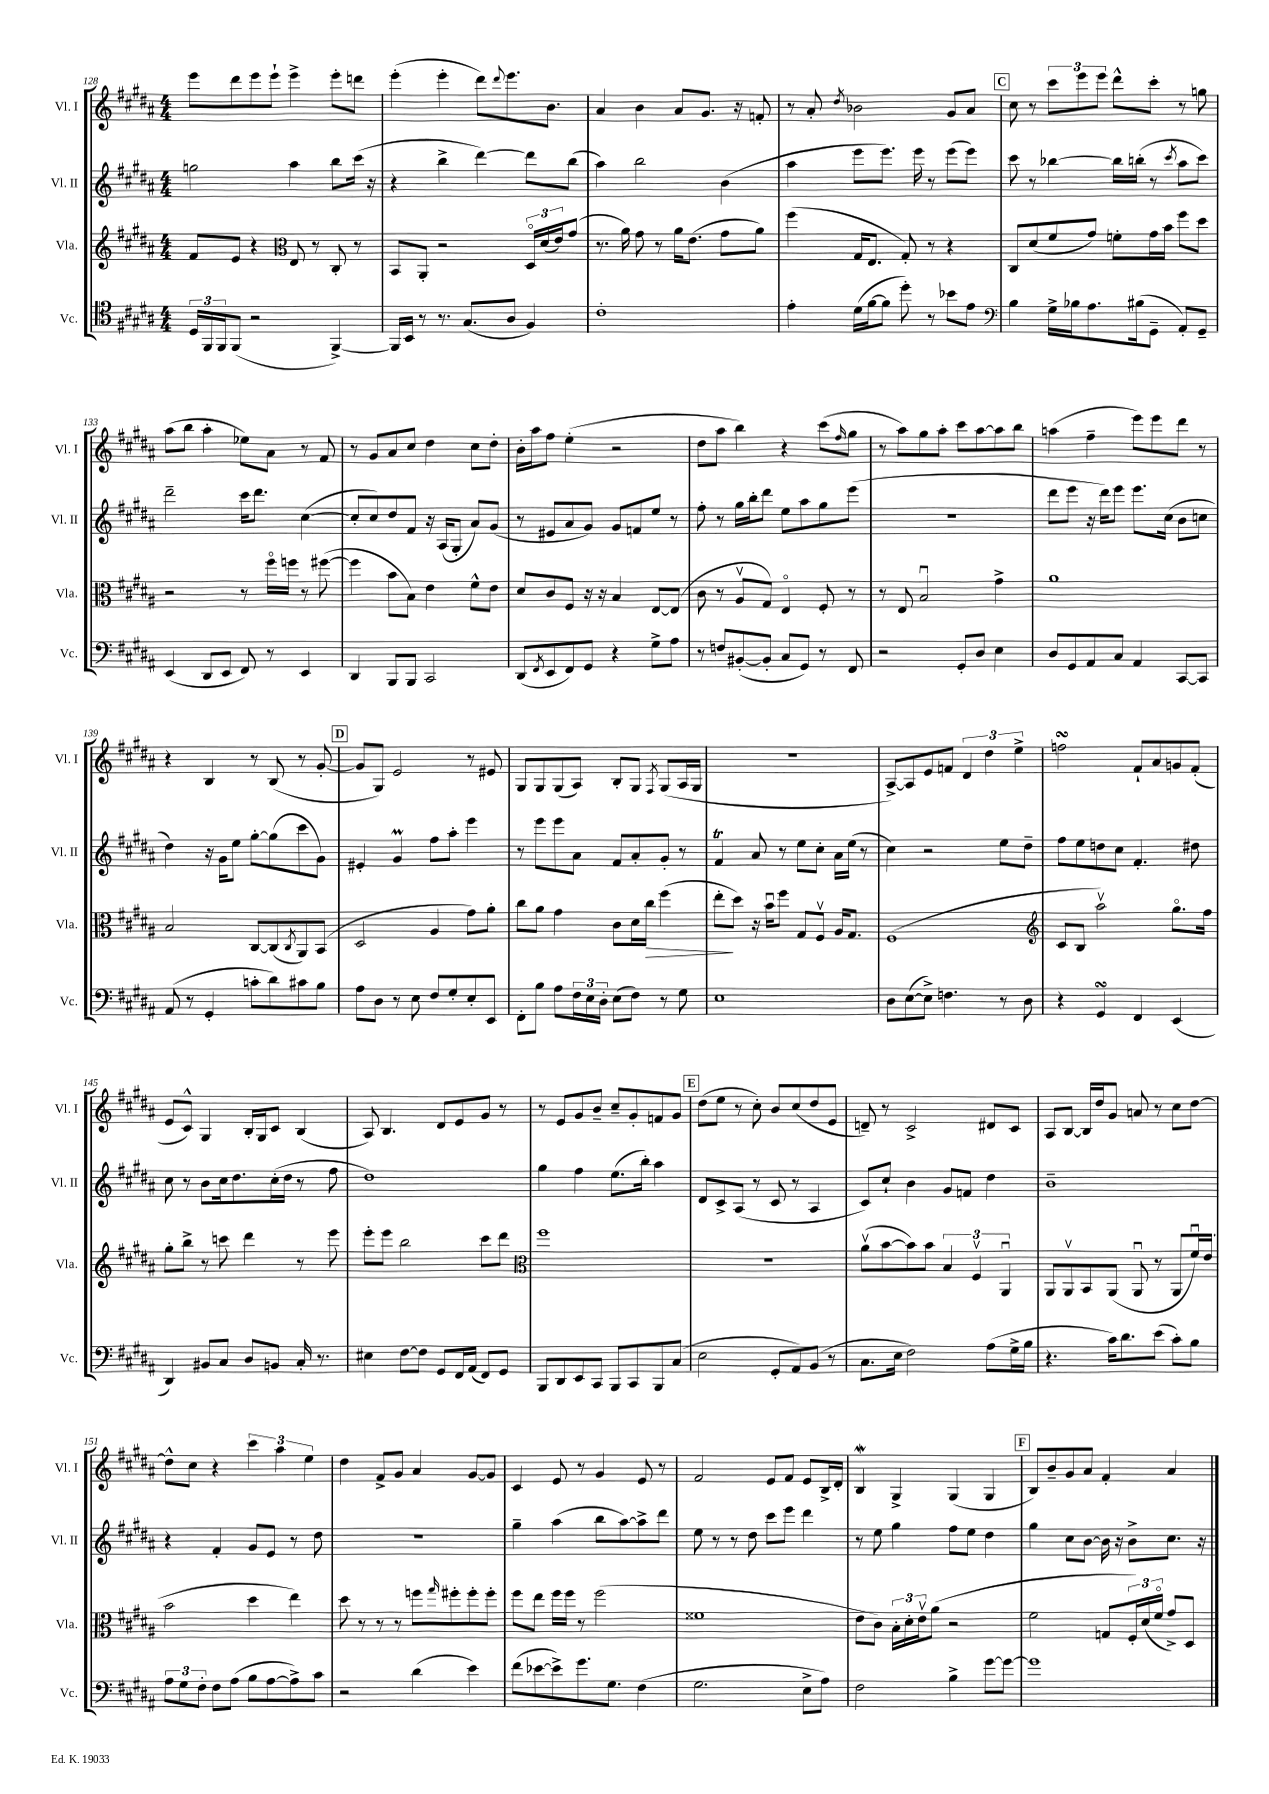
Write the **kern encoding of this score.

**kern	**kern	**dynam	**kern	**kern
*part4	*part3	*part3	*part2	*part1
*staff4	*staff3	*staff3	*staff2	*staff1
*I"Vc.	*I"Vla.	*	*I"Vl. II	*I"Vl. I
*I'Vc.	*I'Vla.	*	*I'Vl. II	*I'Vl. I
*clefC4	*clefG2	*	*clefG2	*clefG2
*k[f#c#g#d#a#]	*k[f#c#g#d#a#]	*	*k[f#c#g#d#a#]	*k[f#c#g#d#a#]
*M4/4	*M4/4	*	*M4/4	*M4/4
=128	=128	=128	=128	=128
24D#/LL	8f#/L	.	2ggn\	8eee\L
24FF#/	.	.	.	.
24FF#/J	.	.	.	.
(8FF#/J	8e/J	.	.	8ddd#\
2r	4r	.	.	8eee\
.	.	.	.	8eee`\J
*	*clefC3	*	*	*
.	8E/	.	4aa#\	4eee^\
.	8r	.	.	.
[4FF#^/)	8C#'/	.	8bb\L	8eee'\L
.	8r	.	(16ccc#\Jk	8dddn\J
.	.	.	16r	.
=129	=129	=129	=129	=129
16FF#/LL]	8BB/L	.	4r	(4eee'\
16BB/JJ	.	.	.	.
8r	8AA#'/J	.	.	.
8.r	2r	.	4bb^\	4eee'\
(8.G#/L	.	.	.	.
.	.	.	[4ddd#\)	8ddd#\L)
.	.	.	.	8qqddd#/
8A#/J	.	.	.	8.eee\
4F#/)	24D#/LL	.	8ddd#\L]	.
.	(24d#/	.	.	.
.	.	.	.	8.b\J
.	24e/J)	.	.	.
.	(8g#/J	.	(8bb\J	.
=130	=130	=130	=130	=130
1c#'	8.r	.	4aa#\)	4a#/
.	16a#\)	.	.	.
.	8g#\	.	2bb\	4b\
.	8r	.	.	.
.	16a#\KL	.	.	8a#/L
.	(8.e\J	.	.	.
.	.	.	.	8.g#/J
.	8g#\L	.	(4b\	.
.	.	.	.	16r
.	8a#\J)	.	.	8fn'/
=131	=131	=131	=131	=131
4e'\	(4ff#\	.	4aa#\	8r
.	.	.	.	8a#'/
.	.	.	.	8qdd#/
(16d#\LL	16G#/KL	.	8eee\L	2b-X\
[16f#\J	8.E/J	.	.	.
8f#\J]	.	.	8.eee\J)	.
8dd#'\)	8G#'/)	.	.	.
.	.	.	16eee\	.
8r	8r	.	8r	.
8b-X\L	4r	.	(8eee\L	8g#/L
8e\J	.	.	8eee\J)	8a#/J
!!LO:REH:place=s1:t=C
=132	=132	=132	=132	=132
*clefF4	*	*	*	*
4B\	8C#/L	.	8ccc#\	8cc#\
.	(8d#/	.	8r	8r
16G#^\LL	8f#/	.	[4bb-X\	12ccc#\L
16B-X\J	.	.	.	.
.	.	.	.	12eee\
8.A#\	8g#/J)	.	.	.
.	.	.	.	12eee\J
.	8fn'\L	.	16bb-\LL]	8ddd#^^\L
(16B#X\k	.	.	(16bbn'\JJ	.
8GG#~\J	16g#\L	.	8r	8ccc#'\J
.	16b\JJ	.	.	.
.	.	.	8qccc#/	.
8AA#'/L)	8ff#\L	.	8aa#\L	8r
8GG#~/J	8dd#\J	.	8ccc#\J)	8ggn\
!!LO:LB:g=z
=133	=133	=133	=133	=133
(4EE/	2r	.	2ddd#~\	(8aa#\L
.	.	.	.	8bb\J
8DD#/L	.	.	.	4aa#'\
8EE/J	.	.	.	.
8FF#/)	8r	.	16ccc#\KL	8ee-X\L)
.	.	.	8.ddd#\J	.
8r	16ff#\LL	.	.	8a#\J
.	16ffn\JJ	.	.	.
4EE/	8r	.	([4cc#\	8r
.	([8ff#X\	.	.	8f#/
=134	=134	=134	=134	=134
4DD#/	4ff#\]	.	8cc#'/L]	8r
.	.	.	8cc#/)	8g#/L
8BBB/L	8b\L	.	8dd#/	8a#/
8BBB/J	8B\J)	.	8f#/J	8cc#/J
2CC#/	4e\	.	16r	4dd#\
.	.	.	(16A#/KL	.
.	.	.	8G#'/J	.
.	8f#^^\L	.	8a#/L)	8cc#\L
.	8e\J	.	(8g#/J	8dd#'\J
=135	=135	=135	=135	=135
(8DD#/L	8d#/L	.	8r	16b'\LL
.	.	.	.	16aa#\J
8qFF#/	.	.	.	.
8EE/	8c#/	.	8e#X/L	8ff#\J
8FF#/)	8F#/J	.	8a#/	(4ee'\
8GG#/J	16r	.	8g#/J)	.
.	16r	.	.	.
4r	4B/	.	8g#/L	2r
.	.	.	8fn/	.
8G#^\L	[8E/L	.	8ee/J	.
8A#\J	(8E/J]	.	8r	.
=136	=136	=136	=136	=136
8r	8c#\	.	8ff#'\	8dd#\L
8Fn/L	8r	.	8r	8aa#\J
([8BB#X'/	8A#v/L	.	16gg#\LL	4bb\)
.	.	.	16bb'\J	.
8BB#'/J]	8G#/J)	.	8ddd#\J	.
8C#/L	4E/	.	8ee\L	4r
8GG#/J)	.	.	8aa#\	.
8r	8F#'/	.	8gg#\	(8ccc#\L
.	.	.	.	16qqff#/
8FF#/	8r	.	(8eee\J	8gg#\J
=137	=137	=137	=137	=137
2r	8r	.	1r	8r
.	8E/	.	.	8aa#\L)
.	2Bu/	.	.	8gg#\
.	.	.	.	8aa#'\J
8GG#'/L	.	.	.	8ccc#\L
8D#/J	.	.	.	[8aa#\
4E\	4g#^\	.	.	8aa#\]
.	.	.	.	8bb\J
=138	=138	=138	=138	=138
8D#/L	1a#	.	8ddd#\L	(4aan\
8GG#/	.	.	8eee\J	.
8AA#/	.	.	16r	4ff#~\
.	.	.	16ddd#\KL)	.
8C#/J	.	.	8eee\J	.
4AA#/	.	.	8.eee\L	8eee\L)
.	.	.	.	8eee\
.	.	.	(16cc#\Jk	.
[8CC#/L	.	.	8b\L	8ddd#\J
8CC#/J]	.	.	8ccn\J	8r
!!LO:LB:g=z
=139	=139	=139	=139	=139
(8AA#/	2B/	.	4dd#\)	4r
8r	.	.	.	.
4GG#'/	.	.	16r	4B/
.	.	.	16g#\KL	.
.	.	.	8ee\J	.
8cn'\L	[8C#/L	.	[8gg#'\L	8r
8d#\)	(8C#/]	.	(8gg#\]	(8B/
.	8qC#/	.	.	.
8c#X\	8AA#/)	.	8ccc#\	8r
8B\J	(8BB/J	.	8g#\J)	[8g#'/
!!LO:REH:place=s1:t=D
=140	=140	=140	=140	=140
8A#\L	2D#/	.	4e#X'/	8g#/L]
8D#\J	.	.	.	8G#/J)
8r	.	.	4g#M/	2e/
8E\	.	.	.	.
8F#/L	4A#/	.	8ff#\L	.
8G#'/	.	.	8aa#'\J	.
8E'/	8g#\L)	.	4eee\	8r
8EE/J	8a#'\J	.	.	8e#X/
=141	=141	=141	=141	=141
8FF#'\L	8cc#\L	.	8r	8G#/L
8B\J	8a#\J	.	8eee\L	8G#/
8A#\L	4g#\	.	8eee\	(8G#/
24F#\L	.	.	8a#\J	8A#/J)
24E\	.	.	.	.
24D#'\JJ	.	.	.	.
(8E\L	8c#\L	.	8f#/L	8B'/L
8F#\J)	16d#\L	.	8a#'/	8G#/J
!	!	!LO:HP:b	!	!
.	16cc#\JJ	>	.	.
.	.	.	.	8qF#/
8r	(4ff#\	.	8g#'/J	(8G#/L
8G#\	.	.	8r	16A#/L
.	.	.	.	16G#/JJ
=142	=142	=142	=142	=142
1E	8ee'\L	.	4f#T/	1r
.	8dd#\J)	]	.	.
.	16r	.	8a#/	.
.	16bu\KL	.	.	.
.	8ff#\J	.	8r	.
.	8G#/L	.	8ee\L	.
.	8F#v/J	.	8cc#'\J	.
.	16A#/KL	.	16a#\LL	.
.	8.G#/J	.	(16ee\JJ	.
.	.	.	8r	.
=143	=143	=143	=143	=143
8D#\L	(1F#	.	4cc#\)	[8A#^/L)
([8E\	.	.	.	8A#/]
8E^\J])	.	.	2r	8e/
4.Fn\	.	.	.	8fn/J
.	.	.	.	6d#/
.	.	.	.	6dd#\
8r	.	.	8ee\L	.
.	.	.	.	6ee^\
8D#\	.	.	8dd#~\J	.
=144	=144	=144	=144	=144
*	*clefG2	*	*	*
4r	8c#/L	.	8ff#\L	2ffnsSSs\
.	8B/J	.	8ee\	.
4GG#sSSS/	2aa#v\)	.	8ddn\	.
.	.	.	8cc#\J	.
4FF#/	.	.	4.f#'/	8f#`/L
.	.	.	.	8a#/
(4EE/	8.gg#\L	.	.	8gn/
.	.	.	8dd#X\	(8f#'/J
.	16ff#\Jk	.	.	.
!!LO:LB:g=z
=145	=145	=145	=145	=145
4DD#/)	8gg#'\L	.	8cc#\	8e/L
.	8bb^\J	.	8r	8c#^^/J)
8BB#X/L	8r	.	8b\L	4G#/
8C#/J	8cccn\	.	16cc#\k	.
.	.	.	8.dd#\	.
8D#/L	4ddd#\	.	.	16B'/LL
.	.	.	.	16G#/J
8BBn/J	.	.	(16cc#'\L	8c#/J
.	.	.	16dd#\JJ	.
16C#'/	8r	.	8r	(4B/
8.r	.	.	.	.
.	8eee\	.	8ff#\	.
=146	=146	=146	=146	=146
4E#X\	8eee'\L	.	1dd#)	8A#/)
.	8eee\J	.	.	4.B/
[8F#\L	2bb\	.	.	.
8F#\J]	.	.	.	.
8GG#/L	.	.	.	8d#/L
16FF#/L	.	.	.	8e/
(16AA#/JJ	.	.	.	.
8FF#/L)	8ccc#\L	.	.	8g#/J
8GG#/J	8ddd#\J	.	.	8r
=147	=147	=147	=147	=147
*	*clefC3	*	*	*
8BBB/L	1ff#	.	4gg#\	8r
8DD#/	.	.	.	8e/L
8EE/	.	.	4ff#\	8g#/
8CC#/J	.	.	.	8b~/J
8BBB/L	.	.	(8.ee\L	8cc#~/L
8CC#/	.	.	.	8g#'/
.	.	.	16bb'\Jk)	.
8BBB/	.	.	4aa#\	8fn/
(8C#/J	.	.	.	8g#/J
!!LO:REH:place=s1:t=E
=148	=148	=148	=148	=148
2E\	1r	.	8d#/L	(8dd#\L
.	.	.	8c#^/	8ee\J
.	.	.	(8A#/J	8r
.	.	.	8r	8cc#'\)
8GG#'/L	.	.	8c#/	8b/L
8AA#/)	.	.	8r	(8cc#/
(8BB/J	.	.	4A#/	8dd#/
8r	.	.	.	8e/J
=149	=149	=149	=149	=149
8.C#\L	(8a#v\L	.	8c#/L)	8dn~/)
.	[8b\	.	8cc#`/J	8r
16E\Jk	.	.	.	.
2F#\)	8b\])	.	4b\	2c#^/
.	8b\J	.	.	.
.	6B/	.	8g#/L	.
.	.	.	8fn/J	.
.	6F#v/	.	.	.
(8A#\L	.	.	4dd#\	8d#X/L
.	6AA#u/	.	.	.
16G#^\L	.	.	.	8c#/J
16B\JJ	.	.	.	.
=150	=150	=150	=150	=150
4.r	8AA#/L	.	1b~	8A#/L
.	8AA#v/	.	.	[8B/J
.	8BB/	.	.	16B/LL]
.	.	.	.	16dd#/J
16c#\KL)	(8AA#/J	.	.	8g#/J
8.d#\	.	.	.	.
.	8AA#u/	.	.	8an/
(8e\J	8r	.	.	8r
8c#'\L)	8AA#/L	.	.	8cc#\L
8B\J	16f#u/L)	.	.	[8dd#\J
.	(16e/JJ	.	.	.
!!LO:LB:g=z
=151	=151	=151	=151	=151
12A#\L	2b\	.	4r	8dd#^^\L]
12G#\	.	.	.	.
.	.	.	.	8cc#\J
12F#'\J	.	.	.	.
8F#\L	.	.	4f#'/	4r
(8A#\J	.	.	.	.
8B\L	4dd#\	.	8g#/L	6ccc#\
[8A#\	.	.	8e/J	.
.	.	.	.	6aa#\
8A#^\])	4ee\)	.	8r	.
.	.	.	.	6ee\
8c#\J	.	.	8dd#\	.
=152	=152	=152	=152	=152
2r	8dd#\	.	1r	4dd#\
.	8r	.	.	.
.	8r	.	.	8f#^/L
.	8r	.	.	8g#/J
(4d#\	8ffn\L	.	.	4a#/
.	16qqgg#/	.	.	.
.	8ff#X'\	.	.	.
4e\)	8ff#'\	.	.	[8g#/L
.	8ff#'\J	.	.	8g#/J]
=153	=153	=153	=153	=153
(8f#\L	8ff#\L	.	4gg#~\	4c#/
[8e-X\	8ee\J	.	.	.
8e-^\])	16ff#\LL	.	(4aa#\	8e/
.	16ff#\JJ	.	.	.
8.g#\	8r	.	.	8r
.	(2ff#\	.	8bb\L	4g#/
8.G#\J	.	.	.	.
.	.	.	[8aa#\)	.
(4F#\	.	.	8aa#^\]	8e/
.	.	.	8ddd#\J	8r
=154	=154	=154	=154	=154
2.G#\	1f##X	.	8ee\	2f#/
.	.	.	8r	.
.	.	.	8r	.
.	.	.	8dd#\	.
.	.	.	8ccc#\L	8e/L
.	.	.	8eee\J	8f#/J
8E^\L	.	.	4ddd#\	8e/L
8A#\J)	.	.	.	16B^/L
.	.	.	.	16d#'/JJ
=155	=155	=155	=155	=155
2F#\	8e\L	.	8r	4Bw/
.	8c#\J)	.	8ee\	.
.	24B'\LL	.	4gg#\	4G#^/
.	24d#'\	.	.	.
.	24ev\J	.	.	.
.	(8a#\J	.	.	.
4B^\	2r	.	8ff#\L	(4G#/
.	.	.	8ee\J	.
[8g#\L	.	.	4dd#\	4G#/
8g#\J_	.	.	.	.
!!LO:REH:place=s1:t=F
=156	=156	=156	=156	=156
1g#]	2f#\	.	4gg#\	8B/L)
.	.	.	.	8b~/
.	.	.	8cc#\L	8g#/
.	.	.	[8b\J	8a#/J
.	8Gn/L	.	16b\]	4f#'/
.	.	.	16r	.
.	24F#'/L)	.	8b^\L	.
.	(24d#/	.	.	.
.	24f#/JJ	.	.	.
.	8g#^/L)	.	8.cc#\J	4a#/
.	8D#/J	.	.	.
.	.	.	16r	.
==	==	==	==	==
*-	*-	*-	*-	*-
